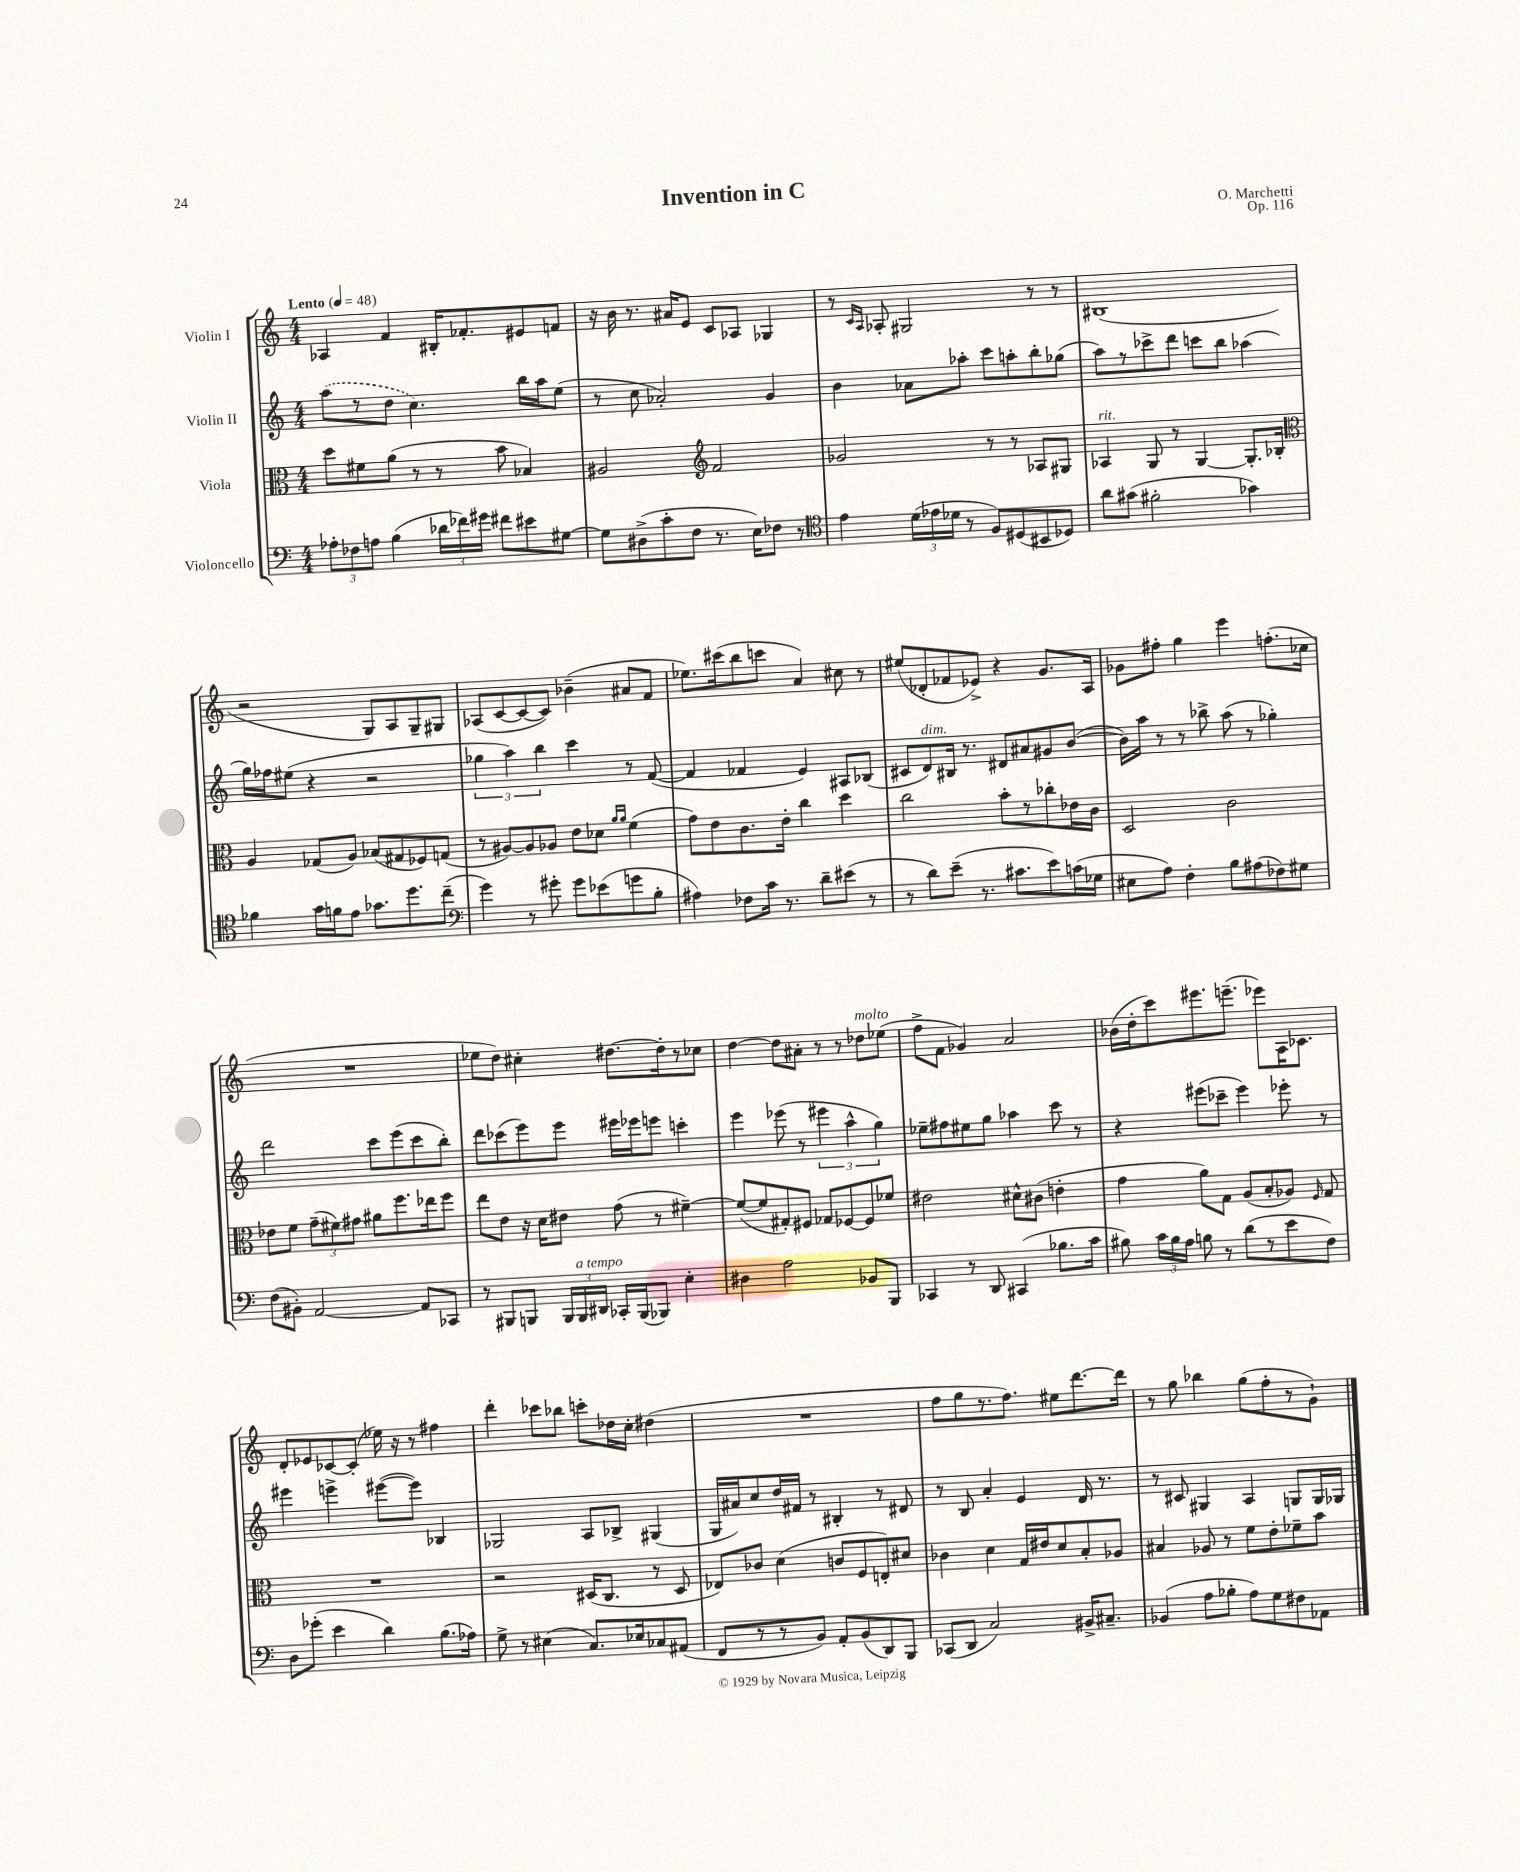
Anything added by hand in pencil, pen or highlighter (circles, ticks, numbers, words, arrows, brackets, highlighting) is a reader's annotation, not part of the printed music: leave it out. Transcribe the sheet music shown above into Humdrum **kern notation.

**kern	**kern	**kern	**kern
*part4	*part3	*part2	*part1
*staff4	*staff3	*staff2	*staff1
*I"Violoncello	*I"Viola	*I"Violin II	*I"Violin I
*clefF4	*clefC3	*clefG2	*clefG2
*k[]	*k[]	*k[]	*k[]
*M4/4	*M4/4	*M4/4	*M4/4
*MM48	*MM48	*MM48	*MM48
=1	=1	=1	=1
!	!	!	!LO:TX:a:B:t=Lento
12A-X'\L	8dd\L	(8aa\L	4A-X/
12F-X\	.	.	.
.	8f#X\	8r	.
12An\J	.	.	.
(4B\	(8a\J	8dd\J	4f/
.	8r	4.cc\)	.
24d-X\LL	8r	.	16B#X'/KL
24f-X\)	.	.	.
.	.	.	8.f-X'/
24g#X\JJ	.	.	.
8f#X\L	8b\	.	.
8e#X\	4B-X/)	16bb\LL	8e#X/
.	.	16aa\J	.
[8G#X\J	.	(8ee\J	8fn/J
=2	=2	=2	=2
8G#\L]	2A#X/	8r	16r
.	.	.	16b\
(8D#X^\	.	8cc\	8.r
8c'\	.	2a-X'/)	.
.	.	.	16a#X/KL
8F\J	.	.	8e/J
*	*clefG2	*	*
8.r	2f/	.	8c/L
.	.	.	8A-X/J
16E\KL)	.	.	.
8F-X\J	.	4g/	4G-X/
8r	.	.	.
=3	=3	=3	=3
*clefC4	*	*	*
4e\	2g-X/	4b\	8r
.	.	.	16qqc/LL
.	.	.	16qqA/JJ
.	.	.	8A-X'/
(24d\LL	.	8a-X\L	2G#X/
24e-X\	.	.	.
24d-X\JJ	.	.	.
8r	.	8aa-X'\J	.
8F/L)	8r	8ccc\L	.
(8D#X/	8r	8aan'\	.
8BB#X/	8A-X/L	8bb'\	8r
8D-X/J)	8G#X/J	(8gg-X\J	8r
=4	=4	=4	=4
!	!LO:TX:a:i:t=rit.	!	!
8a\L	4A-X/	8aa\L)	(1B#X
(8g#X\J	.	8r	.
2f#X'\	8G/	8ccc-X^\	.
.	8r	8ddd\J	.
.	[4G/	8cccn\L	.
.	.	8bb\J	.
4g-X\)	8.G'/L]	(4aa-X\	.
.	16B-X'/Jk	.	.
!!LO:LB:g=z
=5	=5	=5	=5
*	*clefC3	*	*
4f-X\	4A/	16gg\LL)	2r
.	.	16ff-X\J	.
.	.	(8ee#X\J	.
16g\LL	(8G-X/L	4r	.
16fn\J	.	.	.
8e\J	8A/J)	.	.
8.g-X\L	(8B-X/L	2r	8G/L)
.	8G#X/	.	8A/
8.dd\	.	.	.
.	8F-X/)	.	8G~/
(8cc~\J	(8Gn/J	.	8G#X/J
=6	=6	=6	=6
*clefF4	*	*	*
4g\)	8r	6gg-X\	(8A-X/L
.	[8A#X/L)	.	[8c/
.	.	6aa\)	.
8r	8A#/]	.	8c/_
.	.	6bb\	.
8g#X'\	8A-X/J	.	8c/J])
8g#\L	8e\L	4ccc\	(4b-X~\
(8e-X\	8d-X\J	.	.
.	16qqa/LL	.	.
.	16qqa/JJ	.	.
8gn\	(4f\	8r	8a#X/L
8B'\J	.	([8f/	8f/J
=7	=7	=7	=7
4A#X\)	8g\L)	4f/]	8.ee-X\L)
.	8e\	.	.
.	.	.	(16ccc#X\k
8F-X\L	8.c\	4f-X/	8bb\
16c\Jk	.	.	8cccn\J
8.r	16e'\Jk	.	.
.	4cc\	4e/)	4a/)
8d~\L	.	.	.
(8e#X\J	4dd\	8A#X/L	8cc#X\
8r	.	(8B-X/J	8r
=8	=8	=8	=8
8r	2cc\	8c#X/L	(8ee#X/L
!	!	!LO:TX:a:i:t=dim.	!
8d\L)	.	8d/)	8d-X'/
(8e~\J	.	16B#X/Jk	8f-X/
.	.	8.r	.
8.r	.	.	8e-X^/J)
.	8b'\L	8d#X/L	4r
8.c#X\L	.	.	.
.	8r	8a#X/	.
8e\)	8cc-X'\	8g#X/	8.g/L
(16cn\L	16e-X\L	([8b/J	.
16G-X\JJ	16c\JJ	.	16A/Jk
=9	=9	=9	=9
8E#X\L	2D/	16b\LL])	8g-X\L
.	.	16aa\JJ	.
8A\J)	.	8r	8ff#X'\J
4F'\	.	8r	4gg\
.	.	8bb-X^\	.
8B\L	2c\	(8aa\	4eee\
(8A#X\	.	8r	.
8F-X\)	.	4gg-X'\)	(8.ffn'\L
8G#X\J	.	.	.
.	.	.	16cc-X\Jk
!!LO:LB:g=z
=10	=10	=10	=10
(8F\L	8e-X\L	2ddd\	1r
8BB#X'\J)	8f\J	.	.
[2AA/	(12g~\L	.	.
.	12f#X\)	.	.
.	12g#X\J	.	.
.	8a#X\L	8ccc\L	.
.	8.ff\	(8eee\	.
8AA/L]	.	8ccc\	.
.	16ee-X\k	.	.
8CC-X/J	8ff\J	8bb'\J)	.
=11	=11	=11	=11
8r	8ee\L	8ddd\L	8ee-X\L
8BBB#X/L	8e\J	(8ccc-X\	8dd\J)
8BBBn/J	16r	8eee\)	4cc#X'\
.	16d\KL	.	.
24BBB/LL	8e#X\J	8eee\J	.
!LO:TX:a:i:t=a tempo	!	!	!
24BBB/	.	.	.
24DD#X/JJ	.	.	.
16CC-X'/LL	(8g\	16eee#X\LL	[8.dd#X\L
(16BBB/J	.	16eee-X\J	.
8BBB-X/J)	8r	8eeen\J	.
.	.	.	16dd#'\k]
4E'\	[4f#X~\)	4cccn'\	8r
.	.	.	8cc-X\J
=12	=12	=12	=12
4D#X\	(8f#/L_	4eee\	[4dd\
.	8f#/]	.	.
2A\	8G#X'/)	(8eee-X\	8dd\L]
.	8F#X/J	8r	8a#X'\J
.	8G-X/L	6eee#X\	8r
.	[8F-X/	.	8r
.	.	6aa^^\	.
!	!	!	!LO:TX:a:i:t=molto
8BB-X/L	8F-/]	.	8dd-X\L
.	.	6gg\)	.
8BBB/J	8f-X/J	.	(8ee-X\J
=13	=13	=13	=13
4CC-X/	2e#X\	8ee-X~\L	8ff^\L
.	.	8ff#X\	8f\J
8r	.	8ee#X\	4g-X/)
8DD/	.	8gg\J	.
(4CC#X/	8d#X^^\L	4aa-X\	2a/
.	(8c#X\J	.	.
8.B-X\L	4en'\	8ccc\	.
.	.	8r	.
16c\Jk	.	.	.
=14	=14	=14	=14
8B#X\)	4g\	4r	(16b-X\LL
.	.	.	16dd'\J
24c\LL	.	.	8ccc\)
24B#\	.	.	.
24A\JJ	.	.	.
8Bn\	8a\L)	(8eee#X\L	8.eee#X\
8r	8G\J	8ccc-X~\J	.
.	.	.	(8.eeen~\J
(8d\L	(8A/L	4eee#\)	.
8r	8B'/	.	8eee-X\L)
8e\	8A-X/J)	8eee-X'\	16A\K
.	.	.	8.c-X\J
.	16qqF/	.	.
8F\J)	8G/	8r	.
!!LO:LB:g=z
=15	=15	=15	=15
8D\L	1r	4eee#X\	8d'/L
(8g-X'\J	.	.	8e-X/
4e\	.	4eeen^\	[8c-X/
.	.	.	(8c-'/J]
4d\)	.	([8eee#X\L	16ee-X\)
.	.	.	16r
.	.	8eee#\J])	8r
(8.B\L	.	4B-X/	4ff#X\
16A-X\Jk)	.	.	.
=16	=16	=16	=16
8G^\	2r	2G-X/	4ddd'\
8r	.	.	.
(4E#X\	.	.	8ccc-X\L
.	.	.	8bb-X\J
8.C/L)	(16D#X/KL	8A/L	8cccn'\L
.	8.C/J	.	.
.	.	8B-X^/J	16dd-X\L
16E-X/k	.	.	16cc'\JJ
8C-X/	8r	(4G#X/	(4dd#X\
(8AA#X/J	8D#/	.	.
=17	=17	=17	=17
8FF/L	8E-X/L)	16G/LL	1r
.	.	16a#X/J)	.
8r	8c-X/J	8cc/	.
8r	(4d\	16dd/L	.
.	.	16f#X/JJ	.
8BB/J)	.	8r	.
8AA'/L	8cn/L	4B#X'/	.
(8BB/	8F/	.	.
8DD/)	8En'/)	8r	.
8BBB/J	8d#X/J	8d#X/	.
=18	=18	=18	=18
(8CC-X/L	4c-X\	8r	8ff\L
8DD/J	.	8B/	8gg\
2C/)	4d\	4a'/	8.r
.	.	.	8.ff\J)
.	16G/LL	4e/	.
.	16e#X/J	.	.
.	8d/	.	8ee#X\L
16BB#X^/KL	8B'/	16d/	[8.ddd\
8.C#X~/J	.	8.r	.
.	8A-X/J	.	.
.	.	.	16ddd\Jk]
=19	=19	=19	=19
(4BB-X/	4B#X/	8r	8r
.	.	8c#X/	8gg\
8A\L	8A-X/	4G#X/	4bb-X\
8B-X'\J	8r	.	.
8A\L)	8f\L	4A/	(8gg\L
8G\	8e'\	.	8ff'\
8F#X\	8f-X~\	8Gn/L	8r
8AA-X\J	8b\J	16G/L	8g`\J)
.	.	16G-X/JJ	.
==	==	==	==
*-	*-	*-	*-
